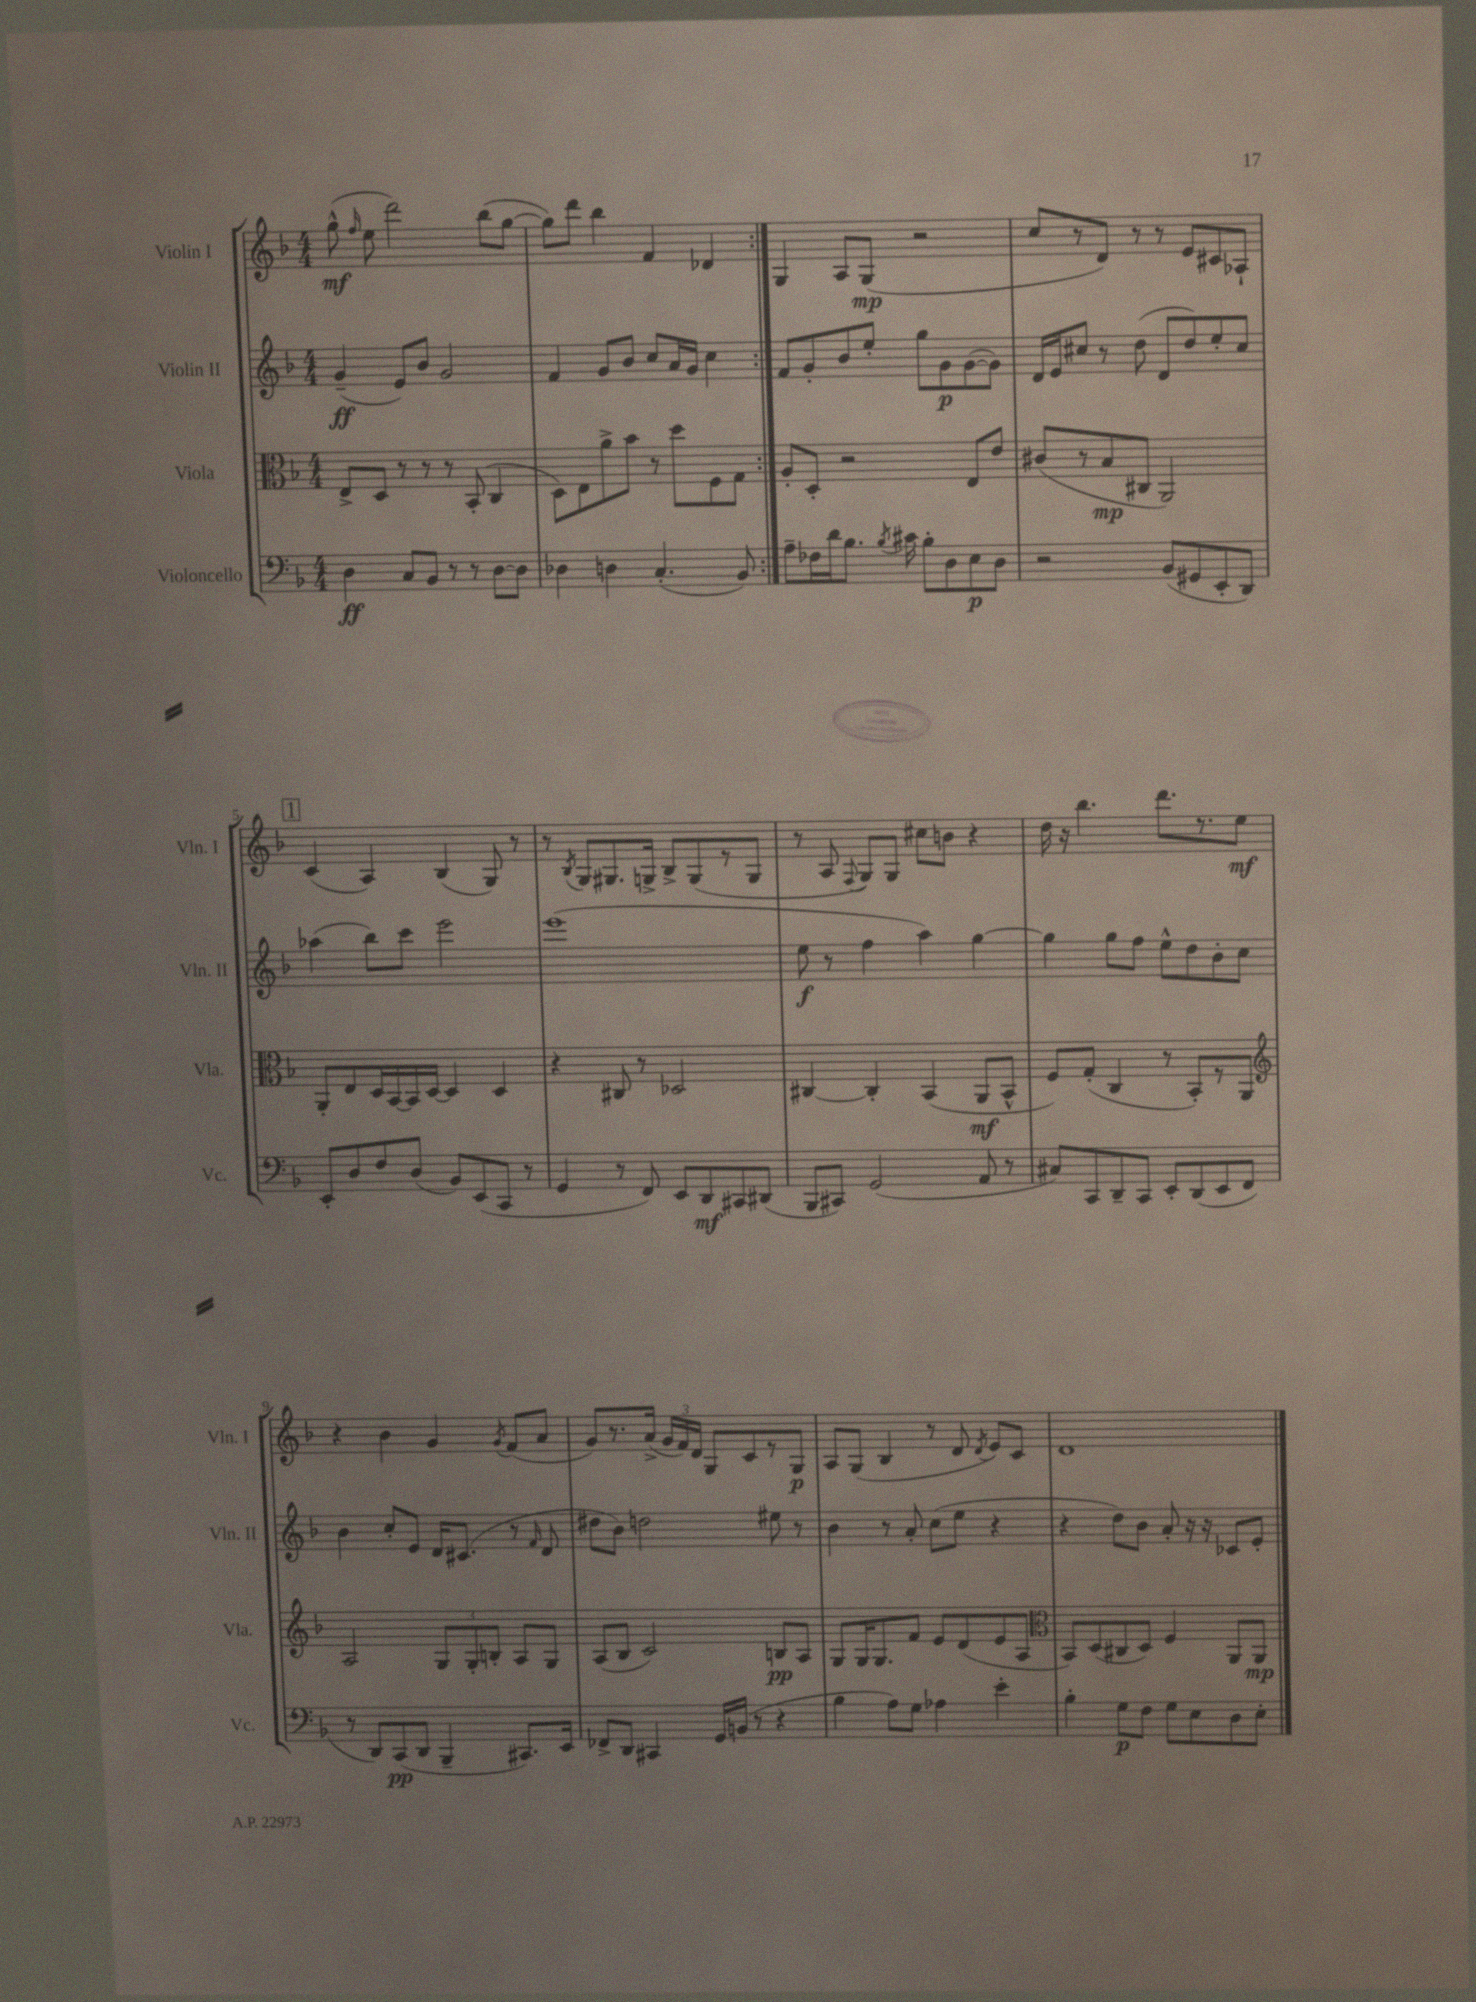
<<
\new StaffGroup <<
\new Staff = "s0" \with { instrumentName = "Violin I" shortInstrumentName = "Vln. I" } {
    \clef treble \key f \major \numericTimeSignature \time 4/4
    \autoBeamOff \repeat volta 2 { g''8-^\mf( \grace { f''16 } e''8 d'''2) bes''8[( g''8]~ |
    g''8[) d'''8] bes''4 f'4 des'4 | }
    g4 a8[ g8]\mp( r2 |
    c''8[ r8 d'8]) r8 r8 e'8[ cis'8 aes8]-! |
    \mark \markup { \box "1" } c'4( a4) bes4( g8) r8 |
    r8 \acciaccatura { bes8 } g8[ gis8. g16]-> bes8[-> g8( r8 g8] |
    r8 a8 \appoggiatura { f8 } g8[) g8] cis''8[ b'8] r4 |
    d''16 r16 bes''4. d'''8.[ r8. e''8]\mf |
    r4 bes'4 g'4 \acciaccatura { g'8 } f'8[( a'8] |
    g'8[) r8. a'16]->( \tuplet 3/2 { g'16[ f'16) d'16] } g8[ c'8 r8 g8]\p |
    a8[ g8]( bes4 r8 d'8 \acciaccatura { d'8 } e'8[) c'8] |
    d'1 \bar "|." |
}
\new Staff = "s1" \with { instrumentName = "Violin II" shortInstrumentName = "Vln. II" } {
    \clef treble \key f \major \numericTimeSignature \time 4/4
    \autoBeamOff \repeat volta 2 { g'4--\ff( e'8[) bes'8] g'2 |
    f'4 g'8[ bes'8] c''8[ a'16 g'16] c''4 | }
    f'8[ g'8-. bes'8 e''8]-. g''8[ g'8\p g'8~( g'8]) |
    d'16[ e'16 cis''8] r8 d''8( d'8[ d''8) e''8-. cis''8] |
    \mark \markup { \box "1" } aes''4( bes''8[) c'''8] e'''2 |
    e'''1( |
    e''8\f r8 f''4 a''4) g''4~ |
    g''4 g''8[ f''8] e''8[-^ d''8 bes'8-. c''8] |
    bes'4 c''8[-. e'8] d'16[ cis'8.]( r8 \grace { f'16 } d'8 |
    dis''8[ bes'8]) d''2 eis''8 r8 |
    bes'4 r8 a'8-. c''8[( e''8] r4 |
    r4 d''8[) bes'8] a'8-. r16 r16 ces'8[ e'8]-. \bar "|." |
}
\new Staff = "s2" \with { instrumentName = "Viola" shortInstrumentName = "Vla." } {
    \clef alto \key f \major \numericTimeSignature \time 4/4
    \autoBeamOff \repeat volta 2 { e8[-> d8] r8 r8 r8 bes,8-.( c4 |
    d8[) e8 a'8-> bes'8] r8 d''8[ f8 g8] | }
    a8[-. d8]-. r2 e8[ e'8] |
    cis'8[( r8 bes8\mp cis8] a,2) |
    \mark \markup { \box "1" } a,8[-. e8 d16 bes,16~ bes,16 d16]~ d4 d4 |
    r4 cis8 r8 des2 |
    cis4~ cis4-. bes,4( a,8[\mf bes,8]-^ |
    f8[) g8]-.( c4 r8 bes,8[-.) r8 a,8] |
    \clef treble a2 \tuplet 3/2 { g8[ g8-. b8]-. } a8[ g8] |
    a8[( bes8] c'2) b8[\pp a8] |
    g8[ g16 g8. f'8] e'8[ d'8( e'8 a8] |
    \clef alto bes,8[) d8( cis8 d8]) f4 a,8[ a,8]\mp \bar "|." |
}
\new Staff = "s3" \with { instrumentName = "Violoncello" shortInstrumentName = "Vc." } {
    \clef bass \key f \major \numericTimeSignature \time 4/4
    \autoBeamOff \repeat volta 2 { d4\ff c8[ bes,8] r8 r8 d8[~ d8] |
    des4 d4 c4.-.( bes,8) | }
    a8[-- fes16 d'16 bes8.] \acciaccatura { bes8 } cis'16 bes8[-. d8 e8\p d8] |
    r2 bes,8[( gis,8 e,8-. d,8]) |
    \mark \markup { \box "1" } e,8[-. d8 f8 d8]( bes,8[) e,8( c,8] r8 |
    g,4 r8 f,8) e,8[ d,8\mf cis,8 dis,8]( |
    bes,,8[ cis,8]) g,2( a,8 r8 |
    cis8[) c,8 d,8-- c,8] e,8[-. d,8( e,8 f,8] |
    r8 d,8[) c,8\pp( d,8] bes,,4-- cis,8.[) e,16] |
    fes,8[-> d,8] cis,4 g,16[ b,16]( r8 r4 |
    bes4 a8[) g8] aes4 e'4-. |
    bes4-. g8[\p f8] g8[ e8 d8 e8]-. \bar "|." |
}
>>
>>
